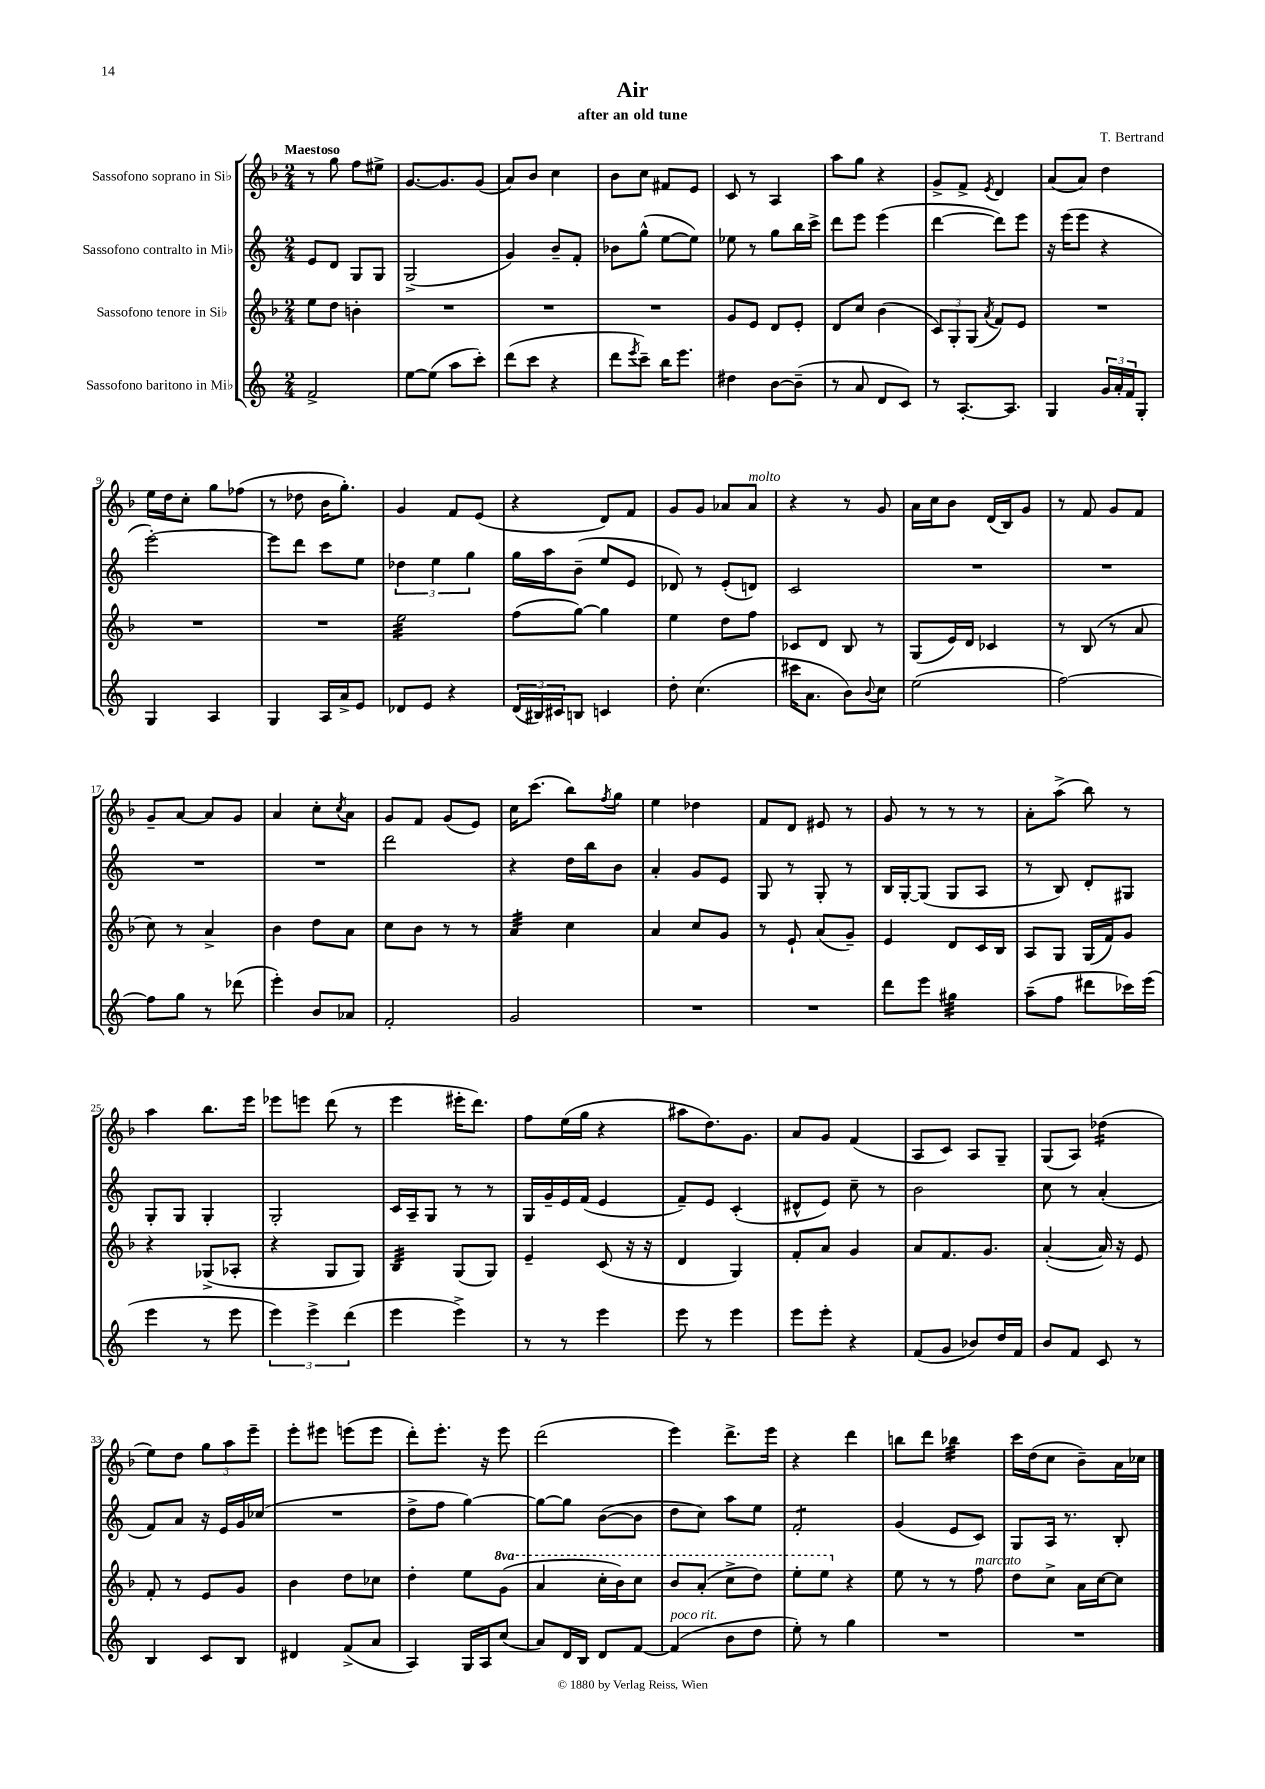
\header { title = "Air" composer = "T. Bertrand" subtitle = "after an old tune" }
<<
\new StaffGroup <<
\new Staff = "s0" \with { instrumentName = "Sassofono soprano in Sib" } {
    \clef treble \key f \major \numericTimeSignature \time 2/4 \tempo "Maestoso"
    r8 g''8 f''8 eis''8-> |
    g'8.~ g'8. g'8( |
    a'8) bes'8 c''4 |
    bes'8 c''8 fis'8 e'8 |
    c'8 r8 a4 |
    a''8 g''8 r4 |
    g'8-> f'8-> \acciaccatura { e'8 } d'4 |
    a'8( a'8) d''4 |
    e''16 d''16 c''8-. g''8 fes''8( |
    r8 des''8 bes'16 g''8.-.) |
    g'4 f'8 e'8( |
    r4 d'8) f'8 |
    g'8 g'8 aes'8 aes'8^\markup { \italic "molto" } |
    r4 r8 g'8 |
    a'16 c''16 bes'8 d'16( bes16) g'8 |
    r8 f'8 g'8 f'8 |
    g'8-- a'8~ a'8 g'8 |
    a'4 c''8-. \acciaccatura { c''8 } a'8 |
    g'8 f'8 g'8( e'8) |
    c''16 c'''8.( bes''8) \acciaccatura { f''8 } g''8 |
    e''4 des''4 |
    f'8 d'8 eis'8 r8 |
    g'8 r8 r8 r8 |
    a'8-. a''8->( bes''8) r8 |
    a''4 bes''8. e'''16 |
    ees'''8 e'''8 d'''8( r8 |
    e'''4 eis'''16-. d'''8.) |
    f''8 e''16( g''16 r4 |
    ais''8 d''8.) g'8. |
    a'8 g'8 f'4( |
    a8 c'8) a8 g8-- |
    g8( a8) des''4:16( |
    e''8) d''8 \tuplet 3/2 { g''8 a''8 e'''8-- } |
    e'''8-. eis'''8 e'''8( e'''8 |
    d'''8-.) e'''8.-. r16 e'''8 |
    d'''2( |
    e'''4) d'''8.-> e'''16 |
    r4 d'''4 |
    b''8 d'''8 bes''4:32 |
    c'''16 d''16( c''8 bes'8--) a'16 ces''16 \bar "|." |
}
\new Staff = "s1" \with { instrumentName = "Sassofono contralto in Mib" } {
    \clef treble \key c \major \numericTimeSignature \time 2/4
    e'8 d'8 g8 g8 |
    g2->( |
    g'4) b'8-- f'8-. |
    bes'8 g''8-^( e''8~ e''8) |
    ees''8 r8 g''8 b''16 c'''16-> |
    d'''8 e'''8 e'''4( |
    d'''4~ d'''8) e'''8 |
    r16 e'''16( e'''8 r4 |
    e'''2~-.) |
    e'''8 d'''8 c'''8 e''8 |
    \tuplet 3/2 { des''4 e''4 g''4 } |
    g''16 a''16 b'8--( e''8 e'8 |
    des'8) r8 e'8-.( d'8) |
    c'2 |
    R2 |
    R2 |
    R2 |
    R2 |
    d'''2 |
    r4 d''16 b''16 b'8 |
    a'4-. g'8 e'8 |
    g8 r8 g8-. r8 |
    b16 g16~-. g8( g8 a8 |
    r8 b8) d'8-. gis8 |
    g8-. g8 g4-. |
    g2-. |
    c'16 a16-- g8 r8 r8 |
    g16 g'16-- e'16 f'16( e'4 |
    f'8--) e'8 c'4-.( |
    dis'8-^ e'8) c''8-- r8 |
    b'2 |
    c''8 r8 a'4-.( |
    f'8) a'8 r16 e'16 g'16 ces''16( |
    R2 |
    d''8-> f''8 g''4~) |
    g''8~ g''8 b'8~( b'8 |
    d''8 c''8) a''8 e''8 |
    f'2:8-. |
    g'4( e'8 c'8) |
    g8 a16 r8. b8-. \bar "|." |
}
\new Staff = "s2" \with { instrumentName = "Sassofono tenore in Sib" } {
    \clef treble \key f \major \numericTimeSignature \time 2/4 \set Staff.ottavationMarkups = #ottavation-simple-ordinals
    e''8 d''8 b'4-. |
    R2 |
    R2 |
    R2 |
    g'8 e'8 d'8 e'8-. |
    d'8 c''8 bes'4( |
    \tuplet 3/2 { c'8) g8-. g8( } \acciaccatura { a'8 } f'8) e'8 |
    R2 |
    R2 |
    R2 |
    e''2:32 |
    f''8( g''8~) g''4 |
    e''4 d''8 f''8 |
    ces'8 d'8 bes8 r8 |
    g8( e'16) d'16 ces'4 |
    r8 bes8( r8 a'8 |
    c''8) r8 a'4-> |
    bes'4 d''8 a'8 |
    c''8 bes'8 r8 r8 |
    a'4:32 c''4 |
    a'4 c''8 g'8 |
    r8 e'8-! a'8( g'8--) |
    e'4 d'8 c'16 bes16 |
    a8 g8 g16( f'16) g'8 |
    r4 ges8->( aes8-. |
    r4 g8 g8) |
    bes4:32 g8( g8) |
    e'4-- c'8( r16 r16 |
    d'4 g4) |
    f'8-. a'8 g'4 |
    a'8 f'8. g'8. |
    a'4~-.( a'16) r16 e'8 |
    f'8-. r8 e'8 g'8 |
    bes'4 d''8 ces''8 |
    d''4-. e''8 \ottava #1 g''8( |
    a''4 c'''16-. bes''16) c'''8 |
    bes''8 a''8-.( c'''8-> d'''8) |
    e'''8-. e'''8 \ottava #0 r4 |
    e''8 r8 r8 f''8^\markup { \italic "marcato" } |
    d''8 c''8-> a'16 c''16~ c''8 \bar "|." |
}
\new Staff = "s3" \with { instrumentName = "Sassofono baritono in Mib" } {
    \clef treble \key c \major \numericTimeSignature \time 2/4
    f'2-> |
    e''8~ e''8( a''8 c'''8-.) |
    d'''8( c'''8 r4 |
    d'''8 \acciaccatura { e'''8 } c'''8--) b''16 e'''8. |
    dis''4 b'8~ b'8--( |
    r8 a'8 d'8 c'8) |
    r8 a8.~-. a8. |
    g4 \tuplet 3/2 { g'16 a'16-. f'16 } g8-. |
    g4 a4 |
    g4 a16 a'16-> e'8 |
    des'8 e'8 r4 |
    \tuplet 3/2 { d'16( bis16) cis'16 } b8 c'4 |
    d''8-. c''4.( |
    cis'''16 a'8. b'8) \appoggiatura { b'8 } c''8 |
    e''2( |
    f''2~) |
    f''8 g''8 r8 des'''8( |
    e'''4-.) b'8 aes'8 |
    f'2-. |
    g'2 |
    R2 |
    R2 |
    d'''8 e'''8 gis''4:32 |
    a''8--( f''8 dis'''8 ces'''16) e'''16( |
    e'''4 r8 e'''8 |
    \tuplet 3/2 { e'''4) e'''4-> d'''4( } |
    e'''4 e'''4->) |
    r8 r8 e'''4 |
    e'''8 r8 e'''4 |
    e'''8 e'''8-. r4 |
    f'8( g'8 bes'8) d''16 f'16 |
    b'8 f'8 c'8 r8 |
    b4 c'8 b8 |
    dis'4 f'8->( a'8 |
    a4) g16 a16 c''8( |
    a'8) d'16 b16 d'8 f'8~ |
    f'4^\markup { \italic "poco rit." }( b'8 d''8 |
    e''8-.) r8 g''4 |
    R2 |
    R2 \bar "|." |
}
>>
>>
